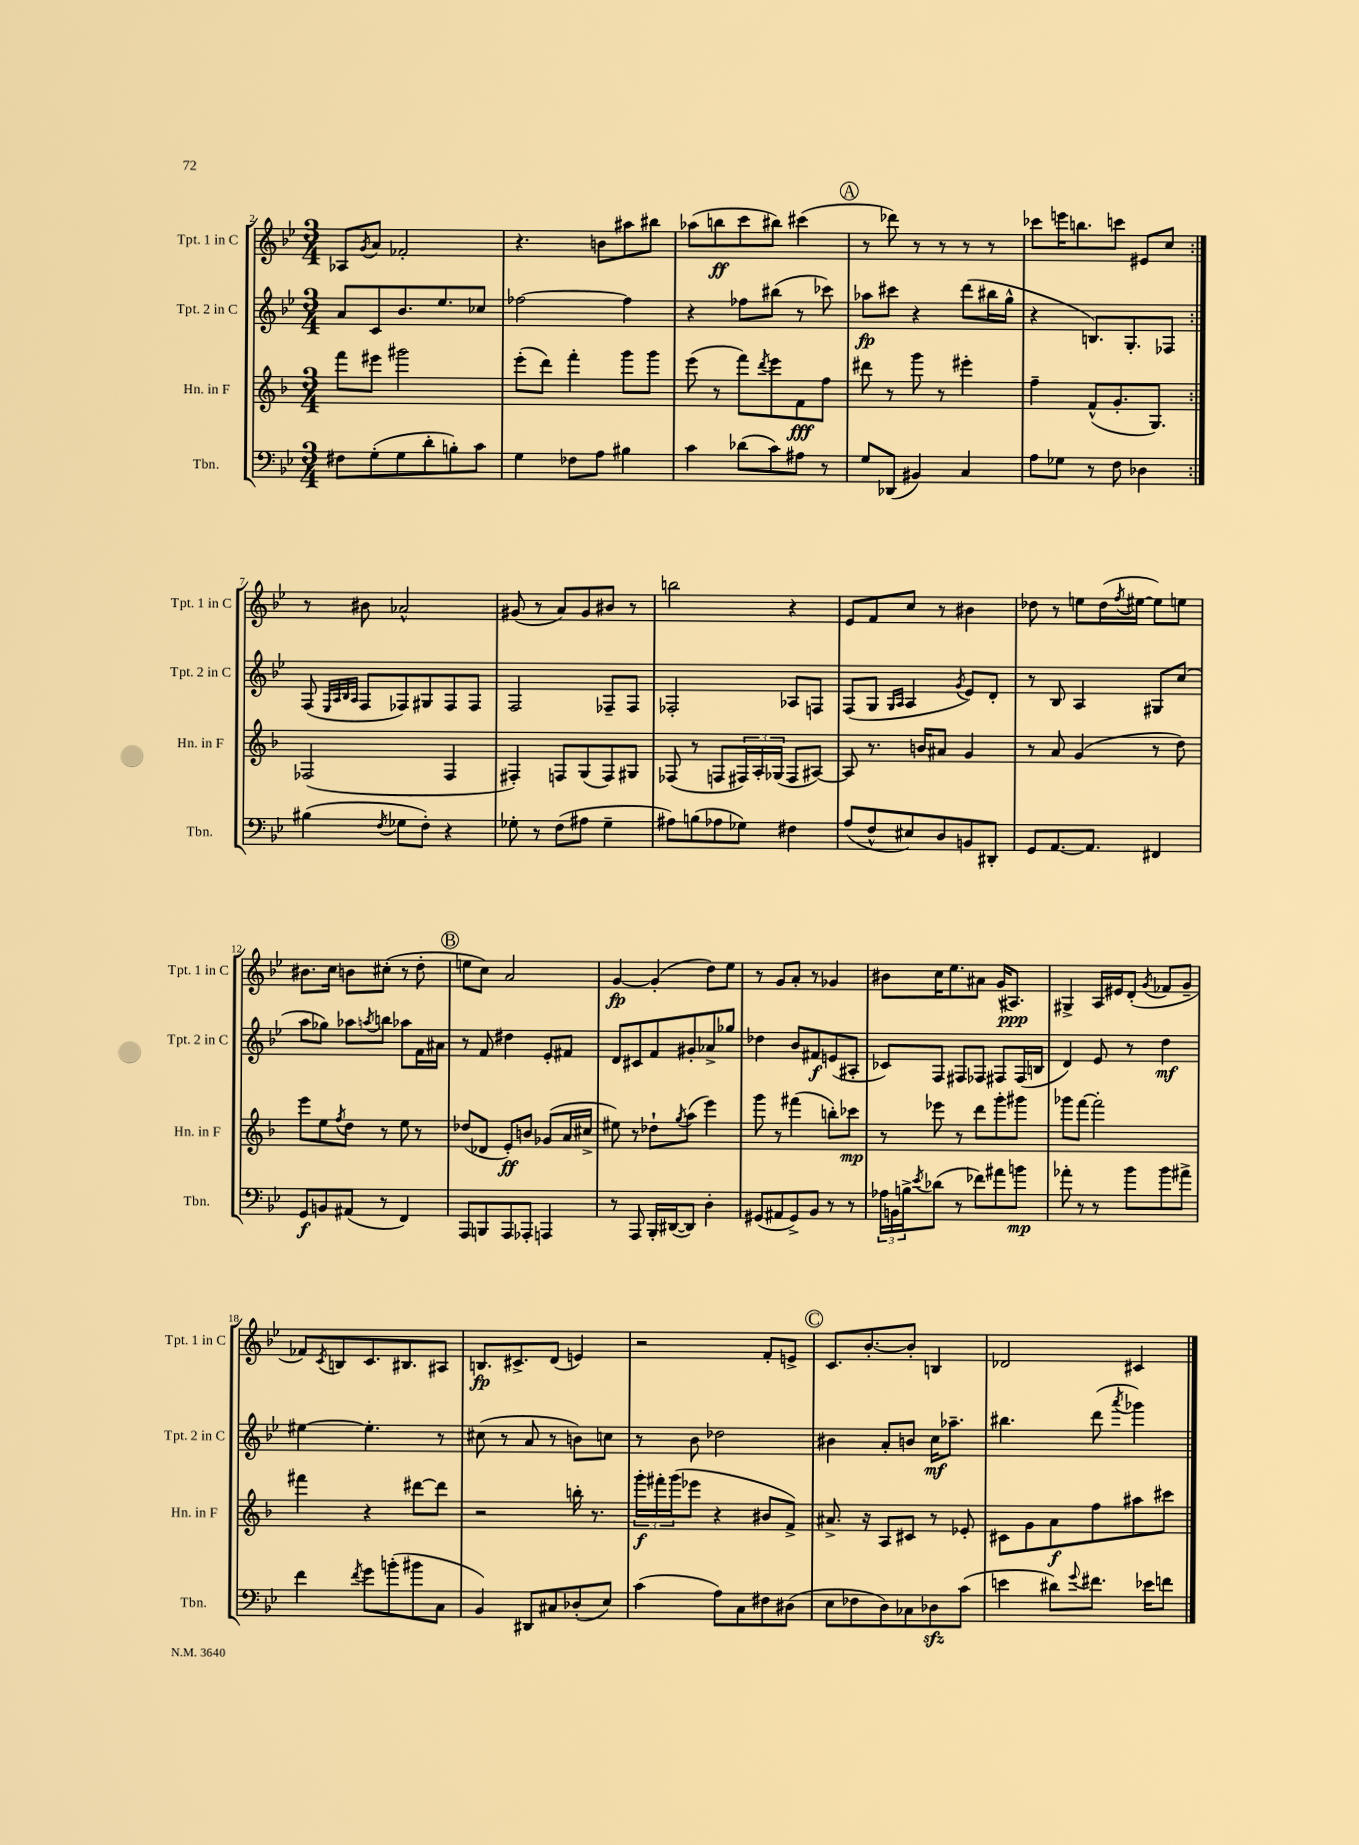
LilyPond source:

<<
\new StaffGroup <<
\new Staff = "s0" \with { instrumentName = "Tpt. 1 in C" shortInstrumentName = "Tpt. 1 in C" } {
    \clef treble \key bes \major \numericTimeSignature \time 3/4
    \repeat volta 2 { aes8 \acciaccatura { g'8 } a'8 fes'2-. |
    r4. b'8 ais''8 bis''8 |
    aes''8( b''8\ff c'''8 bis''8) cis'''4( |
    \mark \markup { \circle "A" } r8 des'''8) r8 r8 r8 r8 |
    ces'''8 e'''16 b''8. c'''8 eis'8 c''8 | }
    r8 bis'8 aes'2-^ |
    gis'8( r8 a'8) gis'8 bis'8 r8 |
    b''2 r4 |
    ees'8 f'8 c''8 r8 bis'4 |
    des''8 r8 e''8 des''16( \acciaccatura { f''8 } eis''16~ eis''8) e''8 |
    bis'8. c''16 b'8 cis''8-.( r8 d''8-. |
    \mark \markup { \circle "B" } e''8 c''8) a'2 |
    g'4~\fp g'4-.( d''8) ees''8 |
    r8 g'8 a'8-. r8 ges'4 |
    bis'8 c''16 ees''8. ais'8 g'16( ais8.\ppp) |
    gis4-> a16 eis'16 d'8-.( \acciaccatura { g'8 } fes'8 g'8-- |
    fes'8) \acciaccatura { c'8 } b8 c'8. bis8. ais8 |
    b8.\fp cis'8.-> d'8( e'4) |
    r2 f'8-. e'8-> |
    \mark \markup { \circle "C" } c'8. bes'8.~-. bes'8-. b4 |
    des'2 cis'4 \bar "|." |
}
\new Staff = "s1" \with { instrumentName = "Tpt. 2 in C" shortInstrumentName = "Tpt. 2 in C" } {
    \clef treble \key bes \major \numericTimeSignature \time 3/4
    \repeat volta 2 { a'8 c'8 bes'8. ees''8. ces''8 |
    fes''2~ fes''4 |
    r4 fes''8 bis''8( r8 ces'''8) |
    \mark \markup { \circle "A" } aes''8\fp cis'''8 r4 d'''8( bis''16 g''16-^ |
    r4 b8.) g8.-. fes8 | }
    f8( \grace { ees32 a32 bes32 a32 } f8 fes8) gis8 fes8 fes8 |
    f2 fes8-- fes8 |
    fes2-. aes8 f8 |
    f8( g8 \grace { g16 a16 } a4 \acciaccatura { g'8 } ees'8) d'8-. |
    r8 bes8 a4 gis8 c''8( |
    a''8 ges''8) aes''8 \acciaccatura { a''8 } b''8 aes''8 f'16 ais'16 |
    \mark \markup { \circle "B" } r8 f'8 dis''4 ees'8-. fis'8 |
    d'8 cis'8 f'8 gis'8-. aes'8-> ges''8 |
    des''4 bes'8 fis'8\f e'8( ais8-. |
    ces'8) f8 fis8 fes8 fis8 fis16( b16 |
    d'4) ees'8 r8 d''4\mf |
    eis''4~ eis''4.-. r8 |
    cis''8( r8 a'8 r8 b'8) c''8 |
    r8 bes'8 des''2 |
    \mark \markup { \circle "C" } bis'4 a'8-. b'8 c''16\mf aes''8.-- |
    bis''4. d'''8( \acciaccatura { a'''8 } ges'''4) \bar "|." |
}
\new Staff = "s2" \with { instrumentName = "Hn. in F" shortInstrumentName = "Hn. in F" } {
    \clef treble \key f \major \numericTimeSignature \time 3/4
    \repeat volta 2 { f'''8 eis'''8 gis'''2 |
    e'''8-.( d'''8) f'''4-. g'''8 g'''8 |
    e'''8( r8 f'''8) \acciaccatura { d'''8 } e'''8 f'8\fff f''8 |
    \mark \markup { \circle "A" } dis'''8 r8 g'''8 r8 eis'''4-. |
    f''4-- f'8-^( g'8.-. g8.) | }
    fes2( fes4 |
    fis4-.) f8 g8( f8) gis8 |
    fes8( r8 f8 \tuplet 3/2 { fis16) a16-. ges16( } fis8 ais8~) |
    ais8 r8. b'16 ais'8 g'4 |
    r8 a'8 g'4( r8 d''8) |
    e'''8 e''8 \acciaccatura { f''8 } d''8 r8 e''8 r8 |
    \mark \markup { \circle "B" } des''8( des'8 e'8-.\ff) b'8 ges'8( a'16 cis''16-> |
    eis''8) r8 des''8-! \acciaccatura { g''8 } a''8( e'''4) |
    g'''8 r8 fis'''4( b''8-.) ces'''8\mp |
    r8 ees'''8 r8 d'''8 g'''8-. gis'''8 |
    ges'''8 f'''8~ f'''2-. |
    fis'''4 r4 dis'''8~ dis'''8 |
    r2 b''16-. r8. |
    \tuplet 3/2 { g'''16-.\f fis'''16-. g'''16( } ees'''8 r4 bis'8 f'8->) |
    \mark \markup { \circle "C" } ais'8.-> r16 a8 cis'8 r8 ees'8-. |
    cis'8 g'8 a'8\f f''8 ais''8 cis'''8 \bar "|." |
}
\new Staff = "s3" \with { instrumentName = "Tbn." shortInstrumentName = "Tbn." } {
    \clef bass \key bes \major \numericTimeSignature \time 3/4
    \repeat volta 2 { fis8 g8-.( g8 d'8-. b8-.) c'8 |
    g4 fes8 a8 bis4 |
    c'4 des'8( c'8) ais8 r8 |
    \mark \markup { \circle "A" } g8 des,8( bis,4) c4 |
    a8 ges8 r8 f8 des4 | }
    bis4( \acciaccatura { f8 } ges8 f8-.) r4 |
    ges8-. r8 f8( ais8 ges4-- |
    ais8) b8( aes8 ges8) fis4 |
    a8( f8-^ eis8) d8 b,8 dis,8-. |
    g,8 a,8.~ a,8. fis,4 |
    g,8\f b,8 ais,8( r8 f,4) |
    \mark \markup { \circle "B" } a,,8 b,,8 a,,8 aes,,8-. a,,4 |
    r8 a,,8 bes,,16-. dis,16~( dis,8) d4-. |
    gis,8( ais,8 gis,8->) bes,8 r8 r8 |
    \tuplet 3/2 { aes16 b,16 b16-> } \acciaccatura { ees'8 } des'8( r8 fes'8) ais'8 b'8\mp |
    aes'8-. r8 r8 bes'8 bes'8 ais'8-> |
    f'4 \acciaccatura { f'8 } g'8 b'8-.( bis'8 c8 |
    bes,4) dis,8 cis8 des8-.( ees8) |
    c'4( a8) c8 fis8 dis8( |
    \mark \markup { \circle "C" } ees8 fes8 d8) ces8 des8\sfz c'8( |
    e'4 dis'8) \appoggiatura { g'8 } fis'8. ees'16 f'8 \bar "|." |
}
>>
>>
\layout { \context { \Score currentBarNumber = #2 } }
